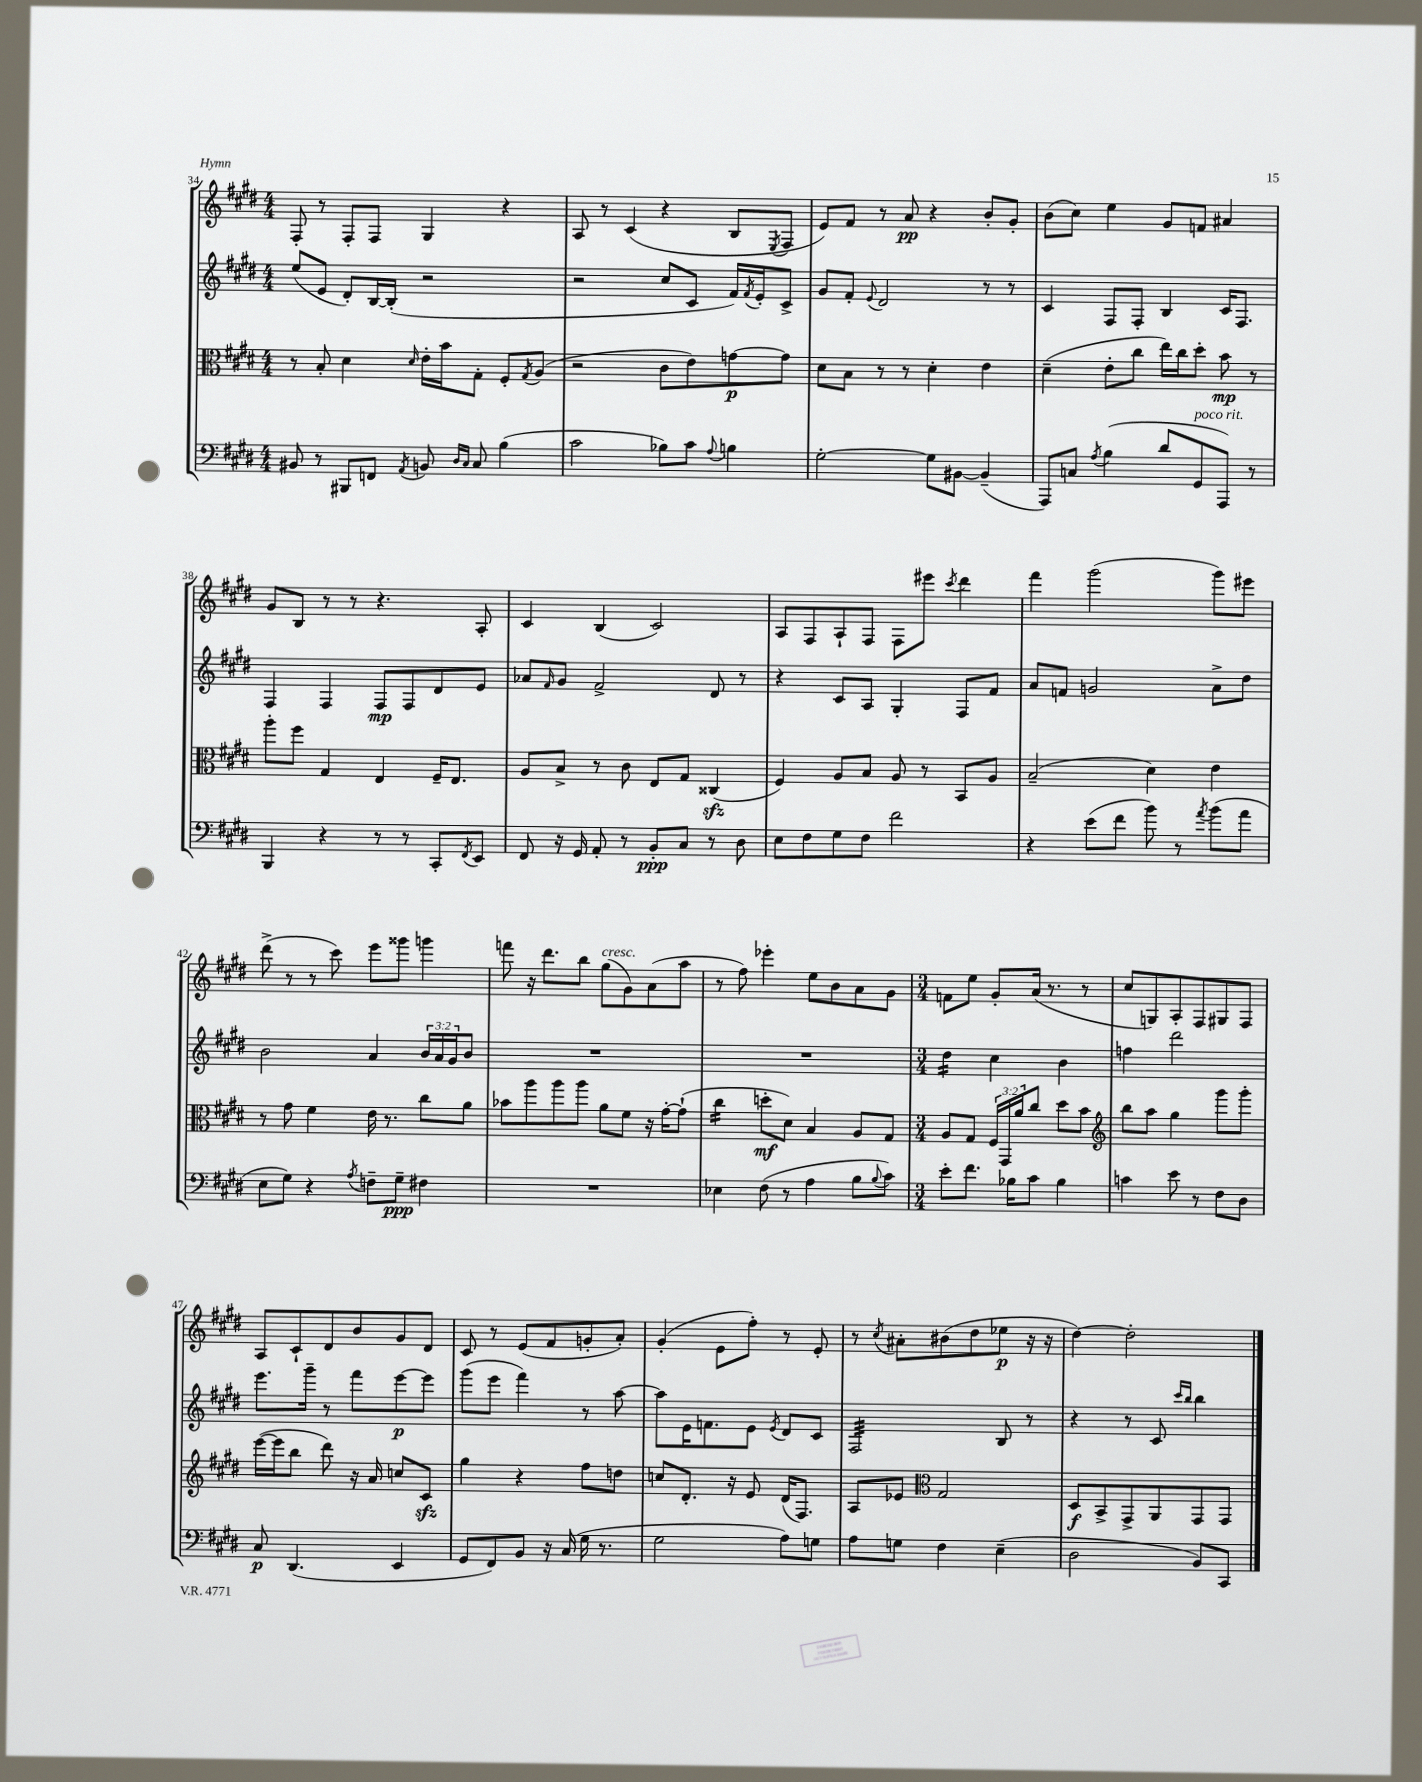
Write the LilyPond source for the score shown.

<<
\new StaffGroup <<
\new Staff = "s0" {
    \clef treble \key e \major \numericTimeSignature \time 4/4
    fis8-. r8 fis8-. fis8 gis4 r4 |
    a8 r8 cis'4( r4 b8 \acciaccatura { e8 } fis8 |
    e'8) fis'8 r8 a'8\pp r4 b'8-. gis'8-. |
    b'8( cis''8) e''4 gis'8 f'8 ais'4 |
    gis'8 b8 r8 r8 r4. a8-. |
    cis'4 b4( cis'2) |
    a8 fis8 a8-! fis8 fis8 eis'''8 \acciaccatura { cis'''8 } dis'''4 |
    fis'''4 gis'''2( gis'''8) eis'''8 |
    dis'''8->( r8 r8 cis'''8) e'''8 gisis'''8 g'''4 |
    f'''8 r16 dis'''8. b''8 gis''8^\markup { \italic "cresc." }( gis'8) a'8( a''8 |
    r8 fis''8) ees'''4-. e''8 b'8 a'8 gis'8 |
    \numericTimeSignature \time 3/4 f'8 e''8 gis'8-. a'16( r8. r8 |
    cis''8 g8) a8-. fis8 gis8 fis8 |
    a8 cis'8-! dis'8 b'8 gis'8 dis'8 |
    cis'8 r8 e'8( fis'8 g'8-. a'8-.) |
    gis'4-.( e'8 fis''8-.) r8 e'8-. |
    r8 \acciaccatura { cis''8 } ais'8-. bis'8( dis''8 ees''8\p r16 r16 |
    dis''4~) dis''2-. \bar "|." |
}
\new Staff = "s1" {
    \clef treble \key e \major \numericTimeSignature \time 4/4 \override Staff.TupletNumber.text = #tuplet-number::calc-fraction-text
    e''8( e'8 dis'8-.) b16~ b16-.( r2 |
    r2 cis''8 cis'8 fis'16) \acciaccatura { fis'8 } e'16-. cis'8-> |
    gis'8 fis'8-. \appoggiatura { e'8 } dis'2 r8 r8 |
    cis'4 fis8 fis8-. b4 cis'16 fis8. |
    fis4 fis4 fis8\mp fis8 dis'8 e'8 |
    aes'8 \grace { fis'16 } gis'8 fis'2-> dis'8 r8 |
    r4 cis'8 a8 gis4-. fis8 fis'8 |
    a'8 f'8 g'2 a'8-> dis''8 |
    b'2 a'4 \tuplet 3/2 { b'16 a'16 gis'16 } b'8 |
    R1 |
    R1 |
    \numericTimeSignature \time 3/4 dis''4:16 cis''4 b'4 |
    f''4 dis'''2 |
    e'''8. gis'''16-- r8 fis'''8 e'''8~\p e'''8 |
    gis'''8( e'''8 fis'''4) r8 a''8~ |
    a''8 e'16 f'8. e'8 \acciaccatura { e'8 } dis'8 cis'8 |
    fis2:32 b8 r8 |
    r4 r8 cis'8 \grace { cis'''16 b''16 } b''4 \bar "|." |
}
\new Staff = "s2" {
    \clef alto \key e \major \numericTimeSignature \time 4/4 \override Staff.TupletNumber.text = #tuplet-number::calc-fraction-text
    r8 b8-. dis'4 \grace { dis'16 } e'16-. b'16 gis8-. fis8-. \acciaccatura { gis8 } a8( |
    r2 cis'8 e'8) g'8~\p g'8 |
    dis'8 b8 r8 r8 dis'4-. e'4 |
    dis'4--( e'8-. cis''8 e''16) cis''16 dis''8-. b'8\mp r8 |
    a''8-. fis''8 gis4 e4 fis16-- e8. |
    a8 b8-> r8 cis'8 e8 gis8 cisis4\sfz( |
    fis4) a8 b8 a8 r8 b,8 a8 |
    b2--( dis'4) e'4 |
    r8 gis'8 fis'4 e'16 r8. cis''8 a'8 |
    bes'8 a''8 a''8 a''8 a'8 fis'8 r16 gis'16~-. gis'8-!( |
    cis''4:16 d''8-.\mf dis'8) b4 a8 gis8 |
    \numericTimeSignature \time 3/4 a8 gis8 \tuplet 3/2 { fis16 gis,16 a'16 } cis''8 dis''8 b'8 |
    \clef treble b''8 a''8 gis''4 gis'''8 gis'''8-. |
    e'''16~( e'''16 b''8 dis'''8) r16 a'16 c''8 cis'8\sfz |
    gis''4 r4 fis''8 d''8 |
    c''8 dis'8.-. r16 e'8 dis'16( fis8.) |
    a8 ees'8 \clef alto gis2 |
    dis8\f b,8-> gis,8-> a,8 gis,8 gis,8 \bar "|." |
}
\new Staff = "s3" {
    \clef bass \key e \major \numericTimeSignature \time 4/4
    bis,8 r8 bis,,8 f,8 \acciaccatura { a,8 } b,8 \grace { dis16 cis16 } cis8 b4( |
    cis'2 bes8) cis'8 \appoggiatura { a8 } b4 |
    gis2~-. gis8 bis,8~ bis,4--( |
    a,,8) c8 \acciaccatura { a8 } b4( dis'8 gis,8^\markup { \italic "poco rit." } a,,8) r8 |
    b,,4 r4 r8 r8 cis,8-. \acciaccatura { fis,8 } e,8 |
    fis,8 r16 gis,16 a,8-. r8 b,8-.\ppp cis8 r8 dis8 |
    e8 fis8 gis8 fis8 fis'2 |
    r4 e'8( fis'8 b'8) r8 \acciaccatura { a'8 } b'8( a'8 |
    e8 gis8) r4 \acciaccatura { a8 } f8-- gis8--\ppp fis4 |
    R1 |
    ees4 fis8( r8 a4 b8 \appoggiatura { b8 } cis'8) |
    \numericTimeSignature \time 3/4 e'8-. fis'8. bes16 cis'8 bes4 |
    c'4 e'8 r8 fis8 dis8 |
    cis8\p dis,4.( e,4 |
    gis,8 fis,8) b,8 r16 cis16( gis16 r8. |
    gis2 a8) g8 |
    a8 g8 fis4 e4--( |
    dis2 b,8) cis,8 \bar "|." |
}
>>
>>
\layout { \context { \Score currentBarNumber = #34 } }
